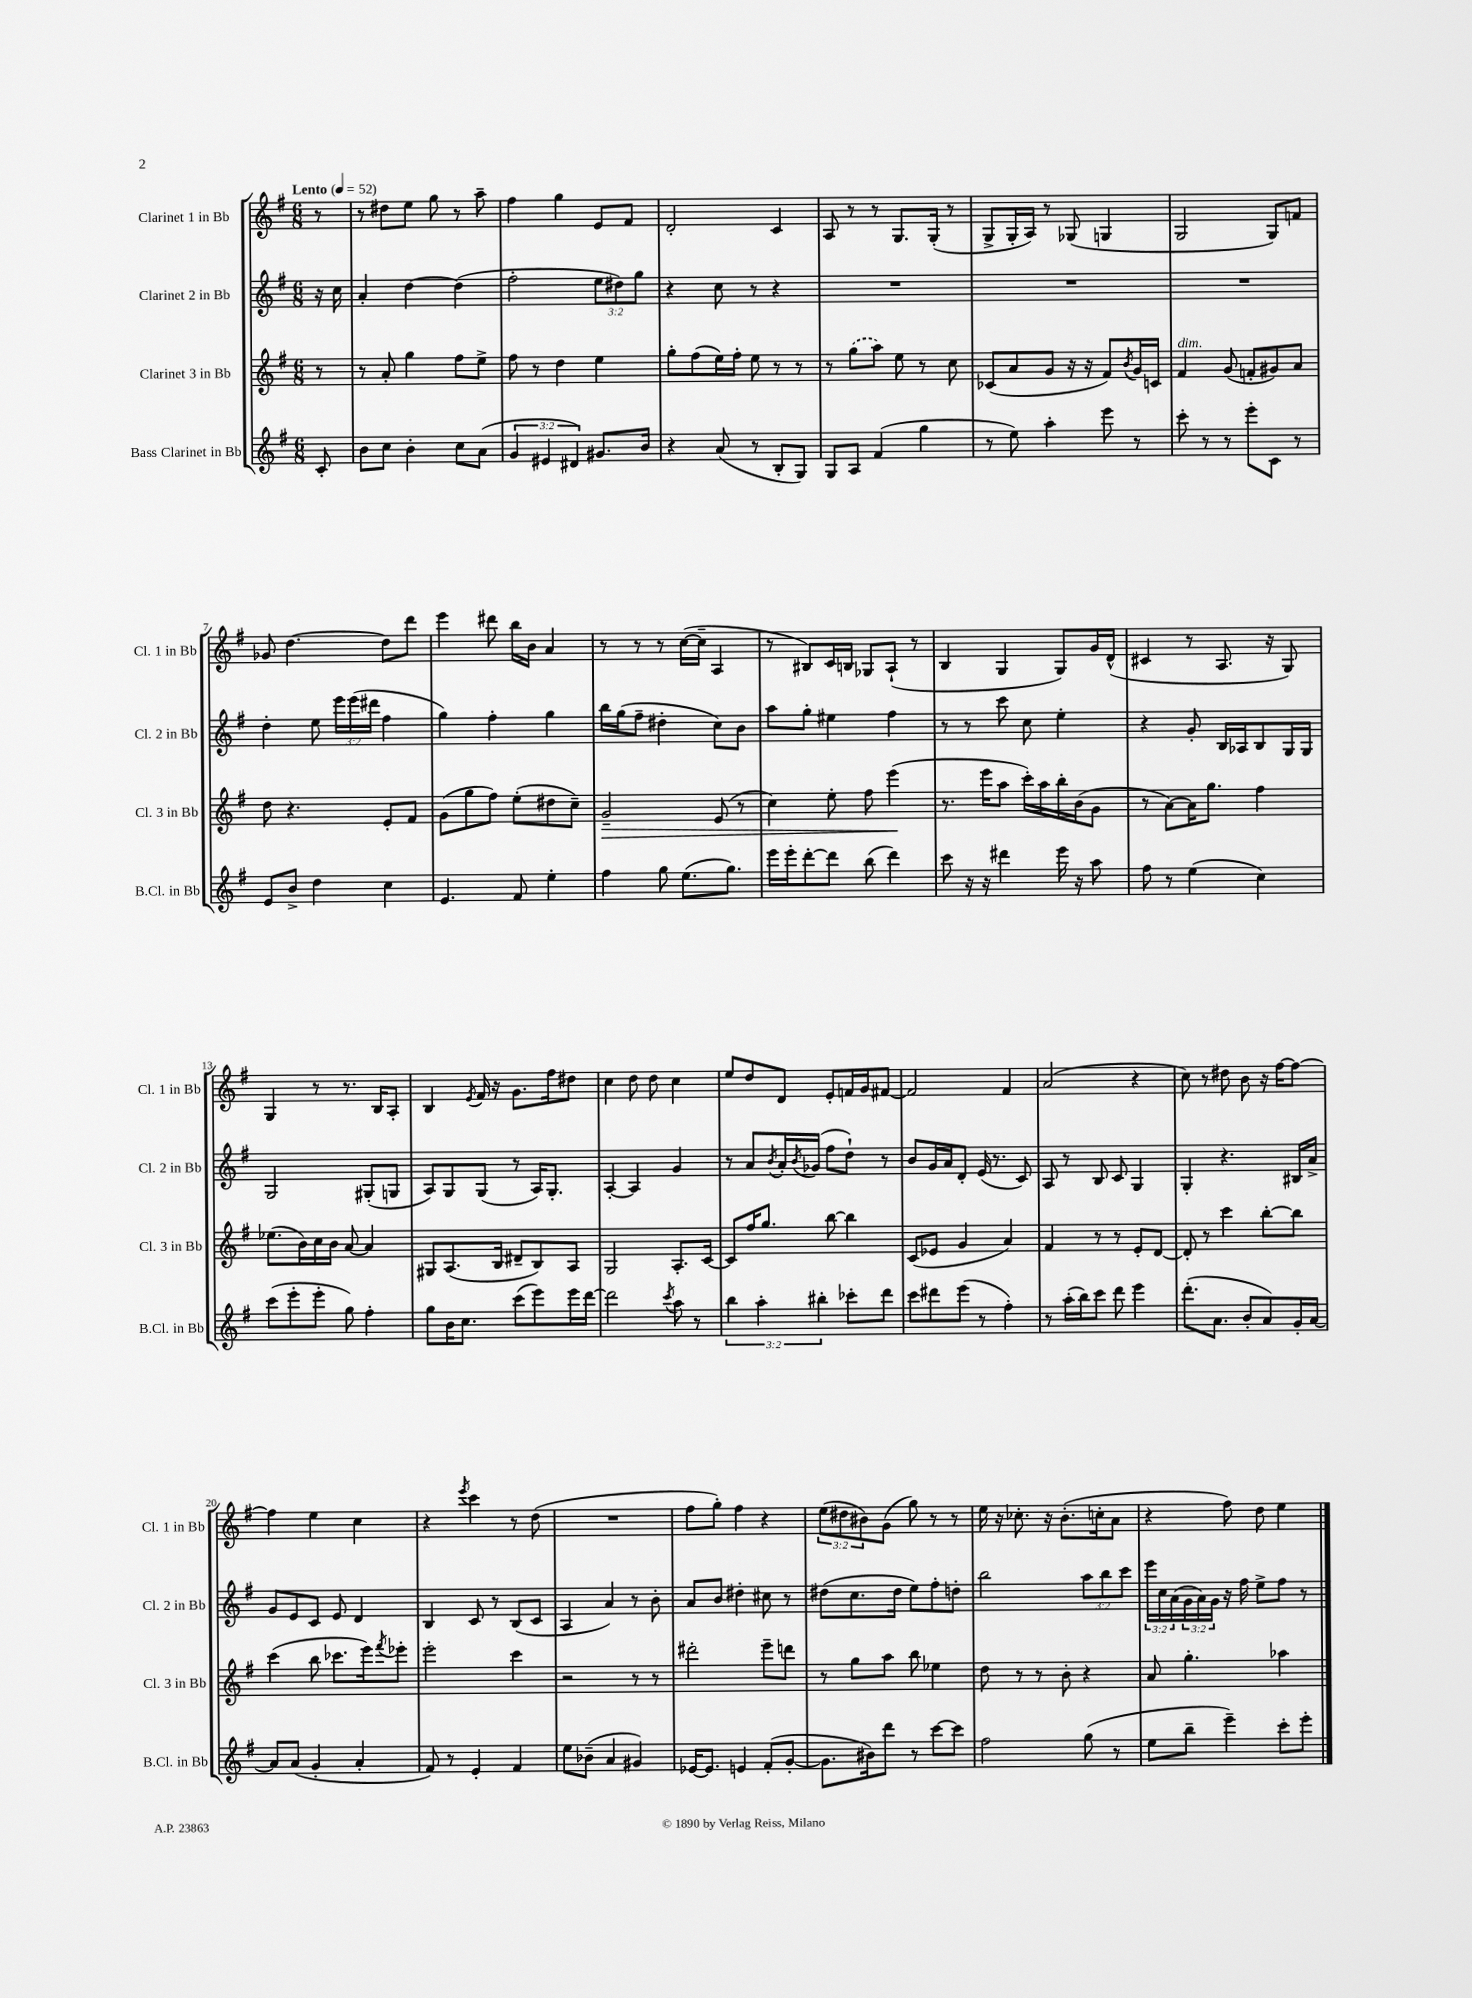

**kern	**kern	**dynam	**kern	**kern
*part4	*part3	*part3	*part2	*part1
*staff4	*staff3	*staff3	*staff2	*staff1
*I"Bass Clarinet in Bb	*I"Clarinet 3 in Bb	*	*I"Clarinet 2 in Bb	*I"Clarinet 1 in Bb
*I'B.Cl. in Bb	*I'Cl. 3 in Bb	*	*I'Cl. 2 in Bb	*I'Cl. 1 in Bb
*clefG2	*clefG2	*	*clefG2	*clefG2
*k[f#]	*k[f#]	*	*k[f#]	*k[f#]
*M6/8	*M6/8	*	*M6/8	*M6/8
*MM52	*MM52	*	*MM52	*MM52
=	=	=	=	=
!	!	!	!	!LO:TX:a:B:t=Lento
8c'/	8r	.	16r	8r
.	.	.	16cc\	.
=1	=1	=1	=1	=1
8b\L	8r	.	4a'/	8r
8cc\J	8a'/	.	.	8dd#X\L
4b'\	4gg\	.	[4dd\	8ee\J
.	.	.	.	8gg\
8cc\L	8ff#\L	.	(4dd\]	8r
(8a\J	8ee^\J	.	.	8aa~\
=2	=2	=2	=2	=2
6g/	8ff#\	.	2ff#'\	4ff#\
.	8r	.	.	.
6e#X/	.	.	.	.
.	4dd\	.	.	4gg\
6d#X/)	.	.	.	.
8.g#X/L	4ee\	.	12ee\L	8e/L
.	.	.	12dd#X\)	.
.	.	.	.	8f#/J
.	.	.	12gg\J	.
16b/Jk	.	.	.	.
=3	=3	=3	=3	=3
4r	8gg'\L	.	4r	2d'/
.	(8ff#\	.	.	.
(8a/	16ee\L)	.	8cc\	.
.	16ff#'\JJ	.	.	.
8r	8ee\	.	8r	.
8B'/L	8r	.	4r	4c/
8G/J)	8r	.	.	.
=4	=4	=4	=4	=4
8G/L	8r	.	2.r	8A/
8A/J	(8gg\L	.	.	8r
(4f#/	8aa\J)	.	.	8r
.	8ee\	.	.	8.G/L
4gg\	8r	.	.	.
.	.	.	.	(16G'/Jk
.	8cc\	.	.	8r
=5	=5	=5	=5	=5
8r	(8c-X/L	.	2.r	8G^/L
8ee\)	8a/	.	.	16G'/L
.	.	.	.	16A/JJ)
4aa'\	8g/J	.	.	8r
.	16r	.	.	(8G-X/
.	16r	.	.	.
8eee\	8f#/L)	.	.	4Gn/
.	8qb/	.	.	.
8r	16g/L	.	.	.
.	16cn/JJ	.	.	.
=6	=6	=6	=6	=6
!	!LO:TX:a:i:t=dim.	!	!	!
8ccc'\	4f#/	.	2.r	2G/
8r	.	.	.	.
8r	(8g/	.	.	.
8eee'\L	8fn'/L	.	.	.
8c\J	8g#X/)	.	.	8G/L)
8r	8a/J	.	.	8fn/J
!!LO:LB:g=z
=7	=7	=7	=7	=7
8e/L	8dd\	.	4dd'\	8g-X/
8b^/J	4.r	.	.	[4.dd\
4dd\	.	.	8ee\	.
.	.	.	24eee\LL	.
.	.	.	(24eee\	.
.	.	.	24ddd#X\JJ	.
4cc\	8e'/L	.	4ff#\	8dd\L]
.	8f#/J	.	.	8ddd\J
=8	=8	=8	=8	=8
4.e/	(8g\L	.	4gg\)	4eee\
.	8gg\	.	.	.
.	8ff#\J)	.	4ff#'\	8ddd#X\
8f#/	(8ee'\L	.	.	16bb\LL
.	.	.	.	16b\JJ
4ee'\	8dd#X\	.	4gg\	4a/
.	8cc~\J)	.	.	.
=9	=9	=9	=9	=9
!	!	!LO:HP:b	!	!
4ff#\	2g~/	>	16bb\LL	8r
.	.	.	(16gg\J	.
.	.	.	8ff#~\J	8r
8gg\	.	.	4dd#X'\	8r
(8.ee\L	.	.	.	([16cc\LL
.	.	.	.	16cc~\JJ]
.	(8e/	.	8cc\L)	4A/
8.gg\J)	.	.	.	.
.	8r	.	8b\J	.
=10	=10	=10	=10	=10
16eee\LL	4cc\)	.	8aa\L	8r
16eee'\J	.	.	.	.
[8ddd'\	.	.	8gg'\J	8B#X/L)
8ddd\J]	8ee'\	.	4ee#X\	16c/L
.	.	.	.	16Bn/JJ
(8bb\	8ff#\	.	.	8G-X/L
4ddd\)	(4eee\	.	4ff#\	(8A`/J
.	.	.	.	8r
.	.	]	.	.
=11	=11	=11	=11	=11
8ccc\	8.r	.	8r	4B/
16r	.	.	8r	.
16r	16eee\KL	.	.	.
4ddd#X\	8aa\J	.	8ccc\	4G/
.	16ccc'\LL)	.	8cc\	.
.	16aa\	.	.	.
16eee\	16bb'\	.	4ee'\	8G/L)
16r	(16b\J	.	.	.
8aa\	8g\J	.	.	16g/L
.	.	.	.	(16d^^/JJ
=12	=12	=12	=12	=12
8ff#\	8r	.	4r	4c#X/
8r	[8a\L)	.	.	.
(4ee\	16a\K]	.	8g'/	8r
.	8.gg\J	.	.	.
.	.	.	16B/LL	8.A/
.	.	.	16A-X/J	.
4cc\)	4ff#\	.	8B/	.
.	.	.	.	16r
.	.	.	16G/L	8G/)
.	.	.	16G/JJ	.
!!LO:LB:g=z
=13	=13	=13	=13	=13
(8ccc\L	(8.ee-X\L	.	2G/	4G/
8eee'\	.	.	.	.
.	16b\L)	.	.	.
8eee'\J	16cc\	.	.	8r
.	16b\JJ	.	.	.
8gg\)	[8a/	.	.	8.r
4ff#'\	4a/]	.	(8G#X'/L	.
.	.	.	.	16B/KL
.	.	.	8Gn/J	8A'/J
=14	=14	=14	=14	=14
8gg\L	8G#X/L	.	8A/L)	4B/
16b\K	(8.A/	.	8G/	.
8.cc\J	.	.	.	.
.	.	.	.	8qe/
.	.	.	(8G/J	16f#/
.	16B/Jk	.	.	16r
(8ccc\L	8d#X~/L	.	8r	8.g\L
8eee\)	8B/)	.	16A/KL)	.
.	.	.	8.G'/J	16ff#\k
16eee\L	8A/J	.	.	8dd#X\J
[16ddd\JJ	.	.	.	.
=15	=15	=15	=15	=15
2ddd\]	2G/	.	[4A'/	4cc\
.	.	.	4A/]	8dd\
.	.	.	.	8dd\
8qccc/	.	.	.	.
8aa\	8.A'/L	.	4g/	4cc\
8r	.	.	.	.
.	[16c/Jk	.	.	.
=16	=16	=16	=16	=16
6bb\	8c/L]	.	8r	8ee/L
.	16ff#/K	.	8a/L	8dd/
6aa'\	.	.	.	.
.	8.gg/J	.	.	.
.	.	.	8qb/	.
.	.	.	16a'/L	8d/J
.	.	.	8qb/	.
.	.	.	(16g-X/JJ	.
6bb#X'\	.	.	.	.
.	[8bb\	.	8ff#\L	8e'/L
8ccc-X'\L	4bb\]	.	8dd`\J)	16fn/L
.	.	.	.	16g/J
8ddd\J	.	.	8r	[8f#X/J
=17	=17	=17	=17	=17
8ccc\L	(8c/L	.	8b/L	2f#/]
8ddd#X\	8e-X/J	.	16g/L	.
.	.	.	16a/J	.
(8eee\J	4g/	.	8d'/J	.
8r	.	.	(16e/	.
.	.	.	8.r	.
4ff#'\)	4a/)	.	.	4f#/
.	.	.	8c/)	.
=18	=18	=18	=18	=18
8r	4f#/	.	8A/	(2a/
(16aa'\LL	.	.	8r	.
16bb\J)	.	.	.	.
8ccc\J	8r	.	8B/	.
8ddd\	8r	.	8c/	.
4eee\	8e'/L	.	4G/	4r
.	[8d/J	.	.	.
=19	=19	=19	=19	=19
(8.ddd'\L	8d'/]	.	4G'/	8cc\)
.	8r	.	.	8r
8.a\J	.	.	.	.
.	4ccc\	.	4.r	8dd#X\
8b'/L	.	.	.	8b\
8a/)	[8bb'\L	.	.	16r
.	.	.	.	[16ff#\KL
16g'/L	8bb\J]	.	16B#X/LL	8ff#\J_
[16a/JJ	.	.	16a^/JJ	.
!!LO:LB:g=z
=20	=20	=20	=20	=20
8a/L]	(4ccc\	.	8g/L	4ff#\]
(8a/J	.	.	8e/	.
4g'/	8bb\	.	8c/J	4ee\
.	8.ccc-X\L	.	8e/	.
4a'/	.	.	4d/	4cc\
.	16eee\k)	.	.	.
.	8qfff#/	.	.	.
.	8eee-X'\J	.	.	.
=21	=21	=21	=21	=21
8f#/)	2eee'\	.	4B/	4r
8r	.	.	.	.
.	.	.	.	8qeee/
4e'/	.	.	8c/	4ccc\
.	.	.	8r	.
4f#/	4ccc\	.	(8B/L	8r
.	.	.	8c/J	(8dd\
=22	=22	=22	=22	=22
8ee\L	2r	.	4A/	2.r
(8b-X~\J	.	.	.	.
4a/	.	.	4a/)	.
4g#X/)	8r	.	8r	.
.	8r	.	8b'\	.
=23	=23	=23	=23	=23
[16e-X/KL	2ddd#X'\	.	8a/L	8ff#\L
8.e-/J]	.	.	.	.
.	.	.	8b/J	8gg'\J)
4en/	.	.	4dd#X'\	4ff#\
(8f#'/L	8eee~\L	.	8cc#X\	4r
[8g'/J	8dddn\J	.	8r	.
=24	=24	=24	=24	=24
8.g\L]	8r	.	(8dd#X\L	(12ee\L
.	.	.	.	12dd#X\
.	8gg\L	.	8.cc\	.
.	.	.	.	12b#X\)
16b#X\k)	.	.	.	.
8ddd\J	8aa\J	.	.	(8g\J
.	.	.	16dd#\Jk	.
8r	8bb\	.	8ee\L)	8gg\)
[8ccc\L	4ee-X\	.	8ff#'\	8r
8ccc\J]	.	.	8ddn'\J	8r
=25	=25	=25	=25	=25
2ff#\	8dd\	.	2bb\	16ee\
.	.	.	.	16r
.	8r	.	.	8.cc-X'\
.	8r	.	.	.
.	.	.	.	16r
.	8b'\	.	.	(8.b'\L
(8gg\	4r	.	12aa\L	.
.	.	.	.	16ccn'\k
.	.	.	12bb\	.
8r	.	.	.	8a\J
.	.	.	12ccc\J	.
=26	=26	=26	=26	=26
8ee\L	8a/	.	24eee\LL	4r
.	.	.	24cc\	.
.	.	.	(24a\	.
8bb~\J	4.gg'\	.	24g\	.
.	.	.	24a\)	.
.	.	.	24g\JJ	.
4eee~\)	.	.	16r	8ff#\)
.	.	.	16ff#\	.
.	.	.	8ee^\L	8dd\
8ccc'\L	4aa-X\	.	8ff#\J	4ee\
8eee'\J	.	.	8r	.
==	==	==	==	==
*-	*-	*-	*-	*-
